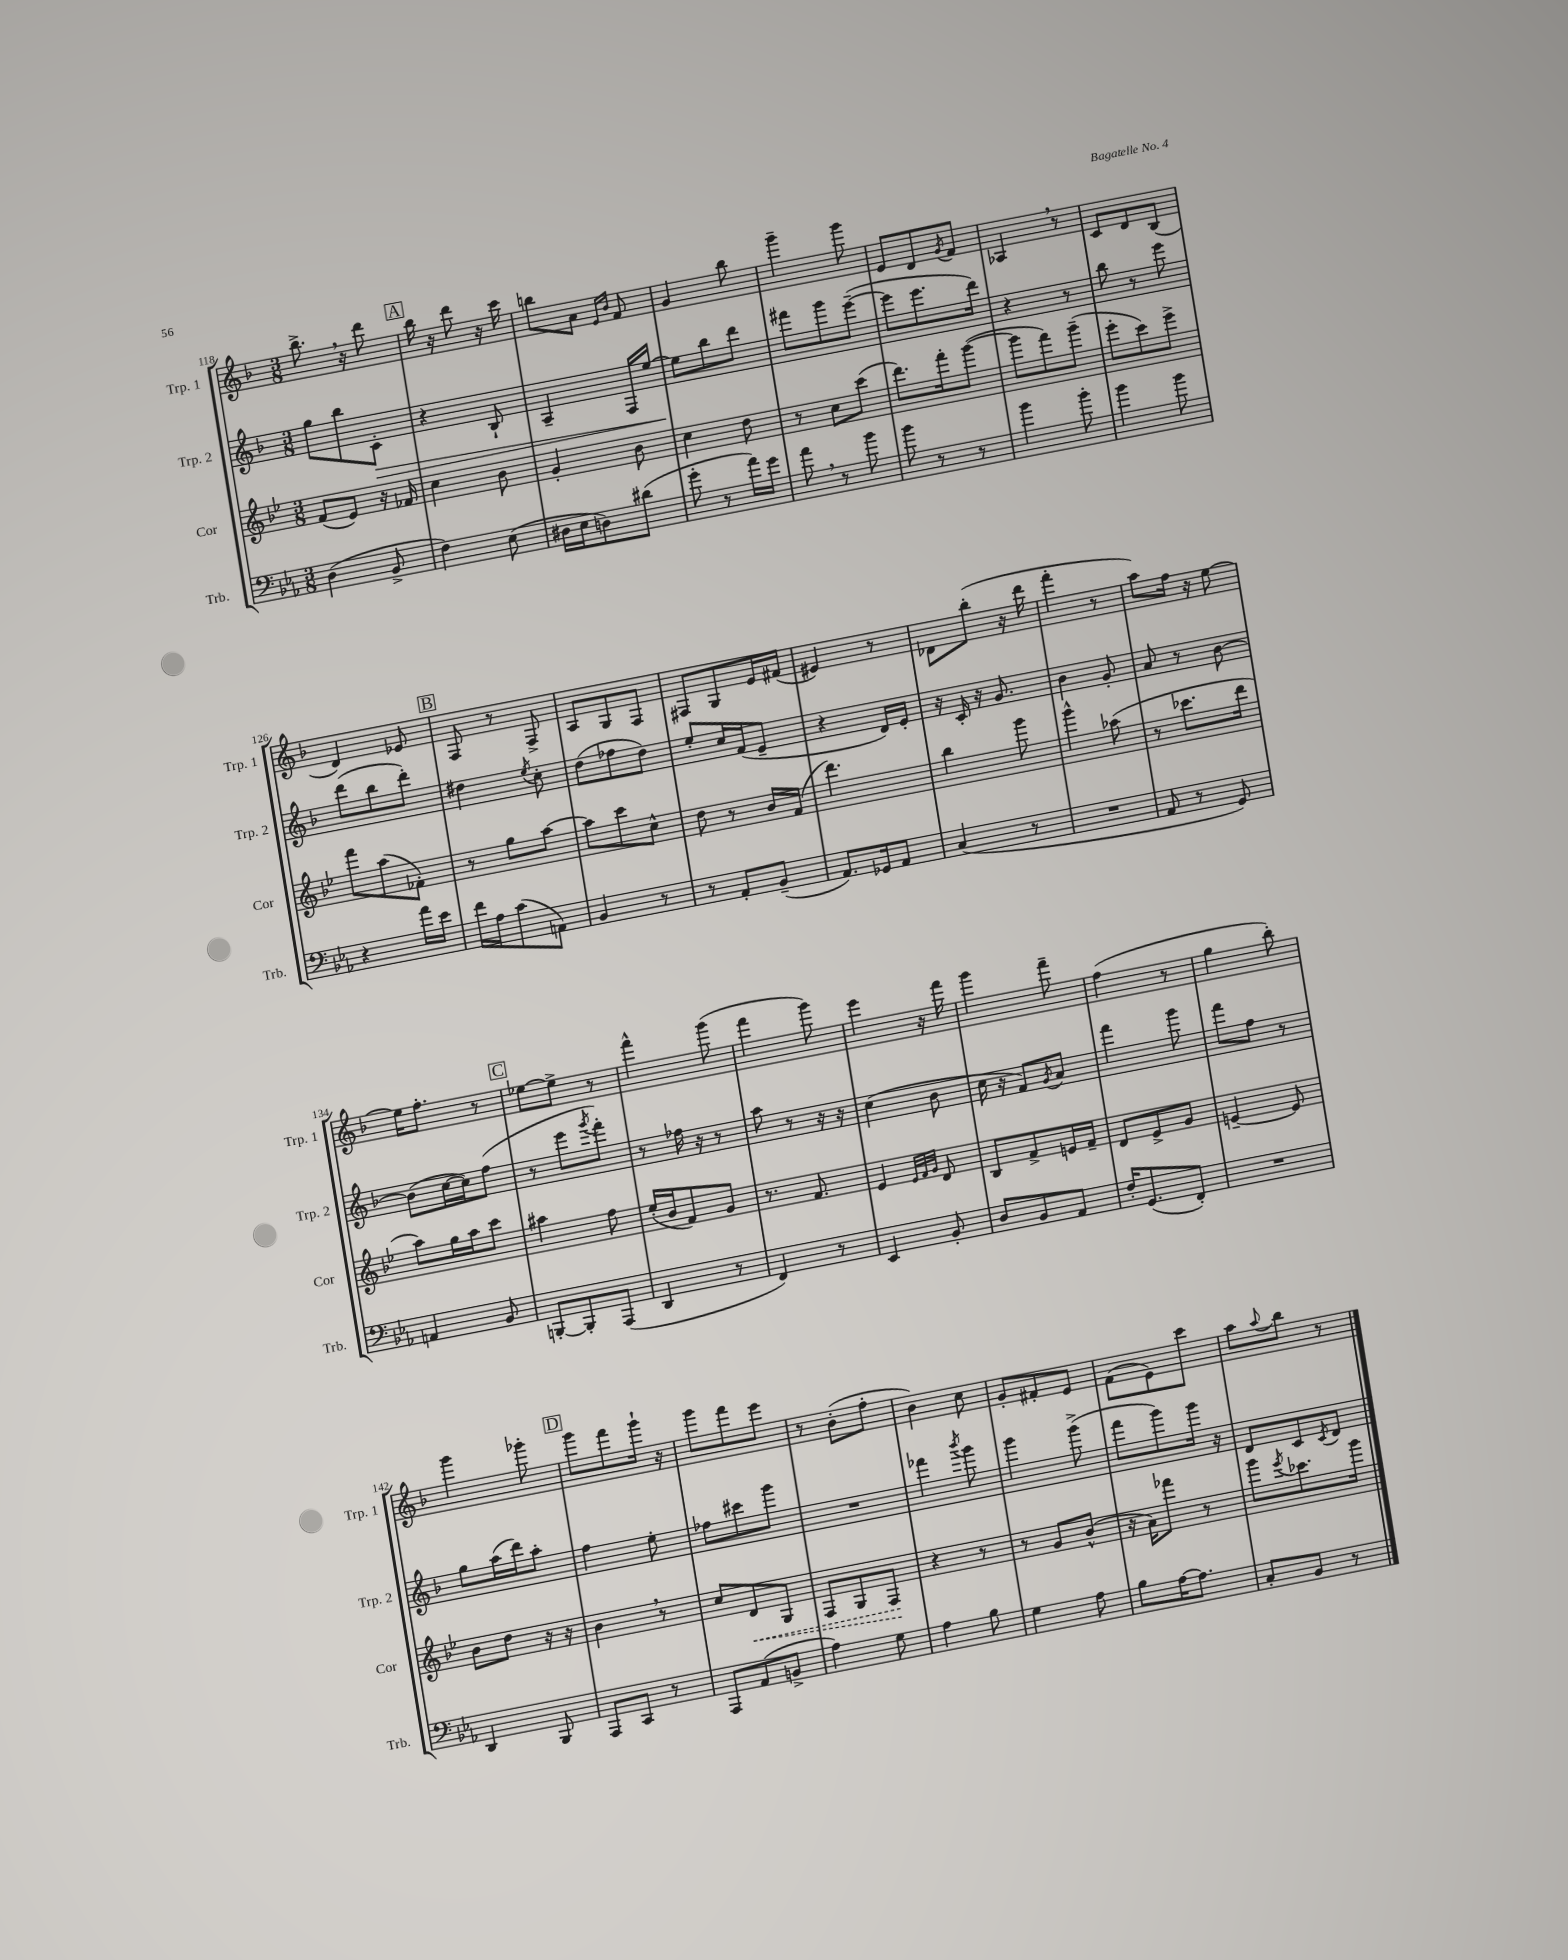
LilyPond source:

<<
\new StaffGroup <<
\new Staff = "s0" \with { instrumentName = "Trp. 1" shortInstrumentName = "Trp. 1" } {
    \clef treble \key f \major \numericTimeSignature \time 3/8
    bes''8.-> \breathe r16 d'''8 |
    \mark \markup { \box "A" } bes''16 r16 d'''8 r16 c'''16 |
    b''8 a'8 \grace { e'16 bes'16 } f'8 |
    g'4 bes''8 |
    g'''4-- g'''8 |
    e'8 d'8 \acciaccatura { g'8 } f'8 |
    aes4 \breathe r8 |
    c'8 d'8 bes8( |
    d'4) ees'8 |
    \mark \markup { \box "B" } f8 r8 f8-> |
    a8 g8 f8 |
    fis8 g8 e'16 fis'16( |
    eis'4) r8 |
    des'8 bes''8-.( r16 d'''16 |
    f'''4-. r8 |
    a''8) f''16 r16 e''8~ |
    e''16 f''8.-. r8 |
    \mark \markup { \box "C" } ees''8~ ees''8-> r8 |
    f'''4-^ g'''8( |
    f'''4 g'''8) |
    e'''4 r16 f'''16 |
    g'''4 f'''8-- |
    f''4( r8 |
    g''4 bes''8-.) |
    g'''4 ges'''8-. |
    \mark \markup { \box "D" } g'''8 f'''8 g'''16-! r16 |
    g'''8 f'''8 e'''8 |
    r8 bes'8-.( f''8-. |
    bes'4) c''8 |
    g'8-. fis'8-. e'8 |
    f'8( e'8) c'''8 |
    a''8 \appoggiatura { a''8 } bes''8 r8 \bar "|." |
}
\new Staff = "s1" \with { instrumentName = "Trp. 2" shortInstrumentName = "Trp. 2" } {
    \clef treble \key f \major \numericTimeSignature \time 3/8
    g''8 bes''8 c'8-.\> |
    \mark \markup { \box "A" } r4 bes8-! |
    a4-- f16 e''16~ |
    e''8\! bes''8 d'''8 |
    fis'''8 g'''8 e'''8~--( |
    e'''8 e'''8. d'''16) |
    r4 r8 |
    bes''8 r8 e'''8 |
    d'''8( bes''8 d'''8-.) |
    \mark \markup { \box "B" } dis''4 \acciaccatura { e''8 } c''8-. |
    d''8( fes''8 d''8) |
    e''8-. c''16 f'16( e'8-- |
    r4 d'16) e'16-. |
    r16 c'16-. r16 g'8. |
    bes'4 g'8-. |
    a'8 r8 bes'8~ |
    bes'8( c''16~ c''16) f''8( |
    \mark \markup { \box "C" } r8 e'''8 \acciaccatura { g'''8 } f'''8-.) |
    r8 fes''16 r16 r8 |
    a''8 r8 r16 r16 |
    c''4( bes'8 |
    c''16 r16 f'8) \acciaccatura { g'8 } a'8 |
    f'''4 g'''8 |
    f'''8 f''8 r8 |
    g''8 a''16( d'''16) a''8-. |
    \mark \markup { \box "D" } f''4 e''8-. |
    fes''8 cis'''8 g'''8 |
    R4. |
    fes'''4 \acciaccatura { bes'''8 } g'''8 |
    g'''4 g'''8->( |
    f'''8 g'''8) g'''16 r16 |
    d'8 c'8 \acciaccatura { c'8 } d'8 \bar "|." |
}
\new Staff = "s2" \with { instrumentName = "Cor" shortInstrumentName = "Cor" } {
    \clef treble \key bes \major \numericTimeSignature \time 3/8
    f'8( ees'8) r16 fes'16 |
    \mark \markup { \box "A" } c''4 bes'8 |
    g'4-. bes'8 |
    c''4 d''8 |
    r8 c''8 c'''8( |
    d'''8.) f'''16-. g'''8~( |
    g'''8 f'''8) g'''8--( |
    ees'''8-. c'''8) ees'''8-> |
    f'''8 a''8( fes'8-.) |
    \mark \markup { \box "B" } r8 g''8 a''8~ |
    a''8 c'''8 c''8-^ |
    d''8 r8 bes'16 f'16( |
    d'''4.) |
    bes''4 g'''8 |
    g'''4-^ aes''8( |
    r8 ces'''8. d'''16 |
    a''8) g''16 a''16 c'''8 |
    \mark \markup { \box "C" } ais''4 f''8 |
    ees''16-.( bes'16 f'8) g'8 |
    r8. f'8. |
    ees'4 \grace { ees'32 f'32 g'32 } d'8 |
    bes8 f'8-> e'16 f'16-- |
    d'8 ees'8-> g'8 |
    e'4~-- e'8 |
    bes'8 d''8 r16 r16 |
    \mark \markup { \box "D" } bes'4 \breathe r8 |
    c''8 \once \override Hairpin.style = #'dashed-line d'8\< g8 |
    f8 g8 f8\! |
    r4 r8 |
    r8 g'8 bes'8-^( |
    r16 a'16) fes'''8 r8 |
    g'''8 \acciaccatura { ees'''8 } ces'''8. g'''16 \bar "|." |
}
\new Staff = "s3" \with { instrumentName = "Trb." shortInstrumentName = "Trb." } {
    \clef bass \key ees \major \numericTimeSignature \time 3/8
    d4( bes,8-> |
    \mark \markup { \box "A" } f4) ees8( |
    dis16 ees16 d8) dis'8( |
    g'8-. r8 aes'16) g'16 |
    aes'8 \breathe r8 bes'8 |
    bes'8 r8 r8 |
    bes'4 bes'8-. |
    bes'4 bes'8 |
    r4 aes'16 ees'16 |
    \mark \markup { \box "B" } f'16 aes16 c'8( a,8) |
    bes,4 r8 |
    r8 aes,8-. bes,8--( |
    aes,8.) ges,16 aes,8 |
    c4( r8 |
    R4. |
    aes,8 r8 g,8) |
    a,4 bes,8 |
    \mark \markup { \box "C" } b,,8~-. b,,8-. aes,,8( |
    d,4 r8 |
    f,4) r8 |
    ees,4 bes,8-. |
    d8 bes,8 aes,8 |
    f16-. g,8.( f,8-.) |
    R4. |
    d,4 bes,,8 |
    \mark \markup { \box "D" } aes,,8 c,8 r8 |
    aes,,8 aes,8( b,8-> |
    aes4) g8 |
    aes4 bes8 |
    g4 aes8 |
    bes8 aes16~ aes8. |
    c8-. bes,8 r8 \bar "|." |
}
>>
>>
\layout { \context { \Score currentBarNumber = #118 } }
